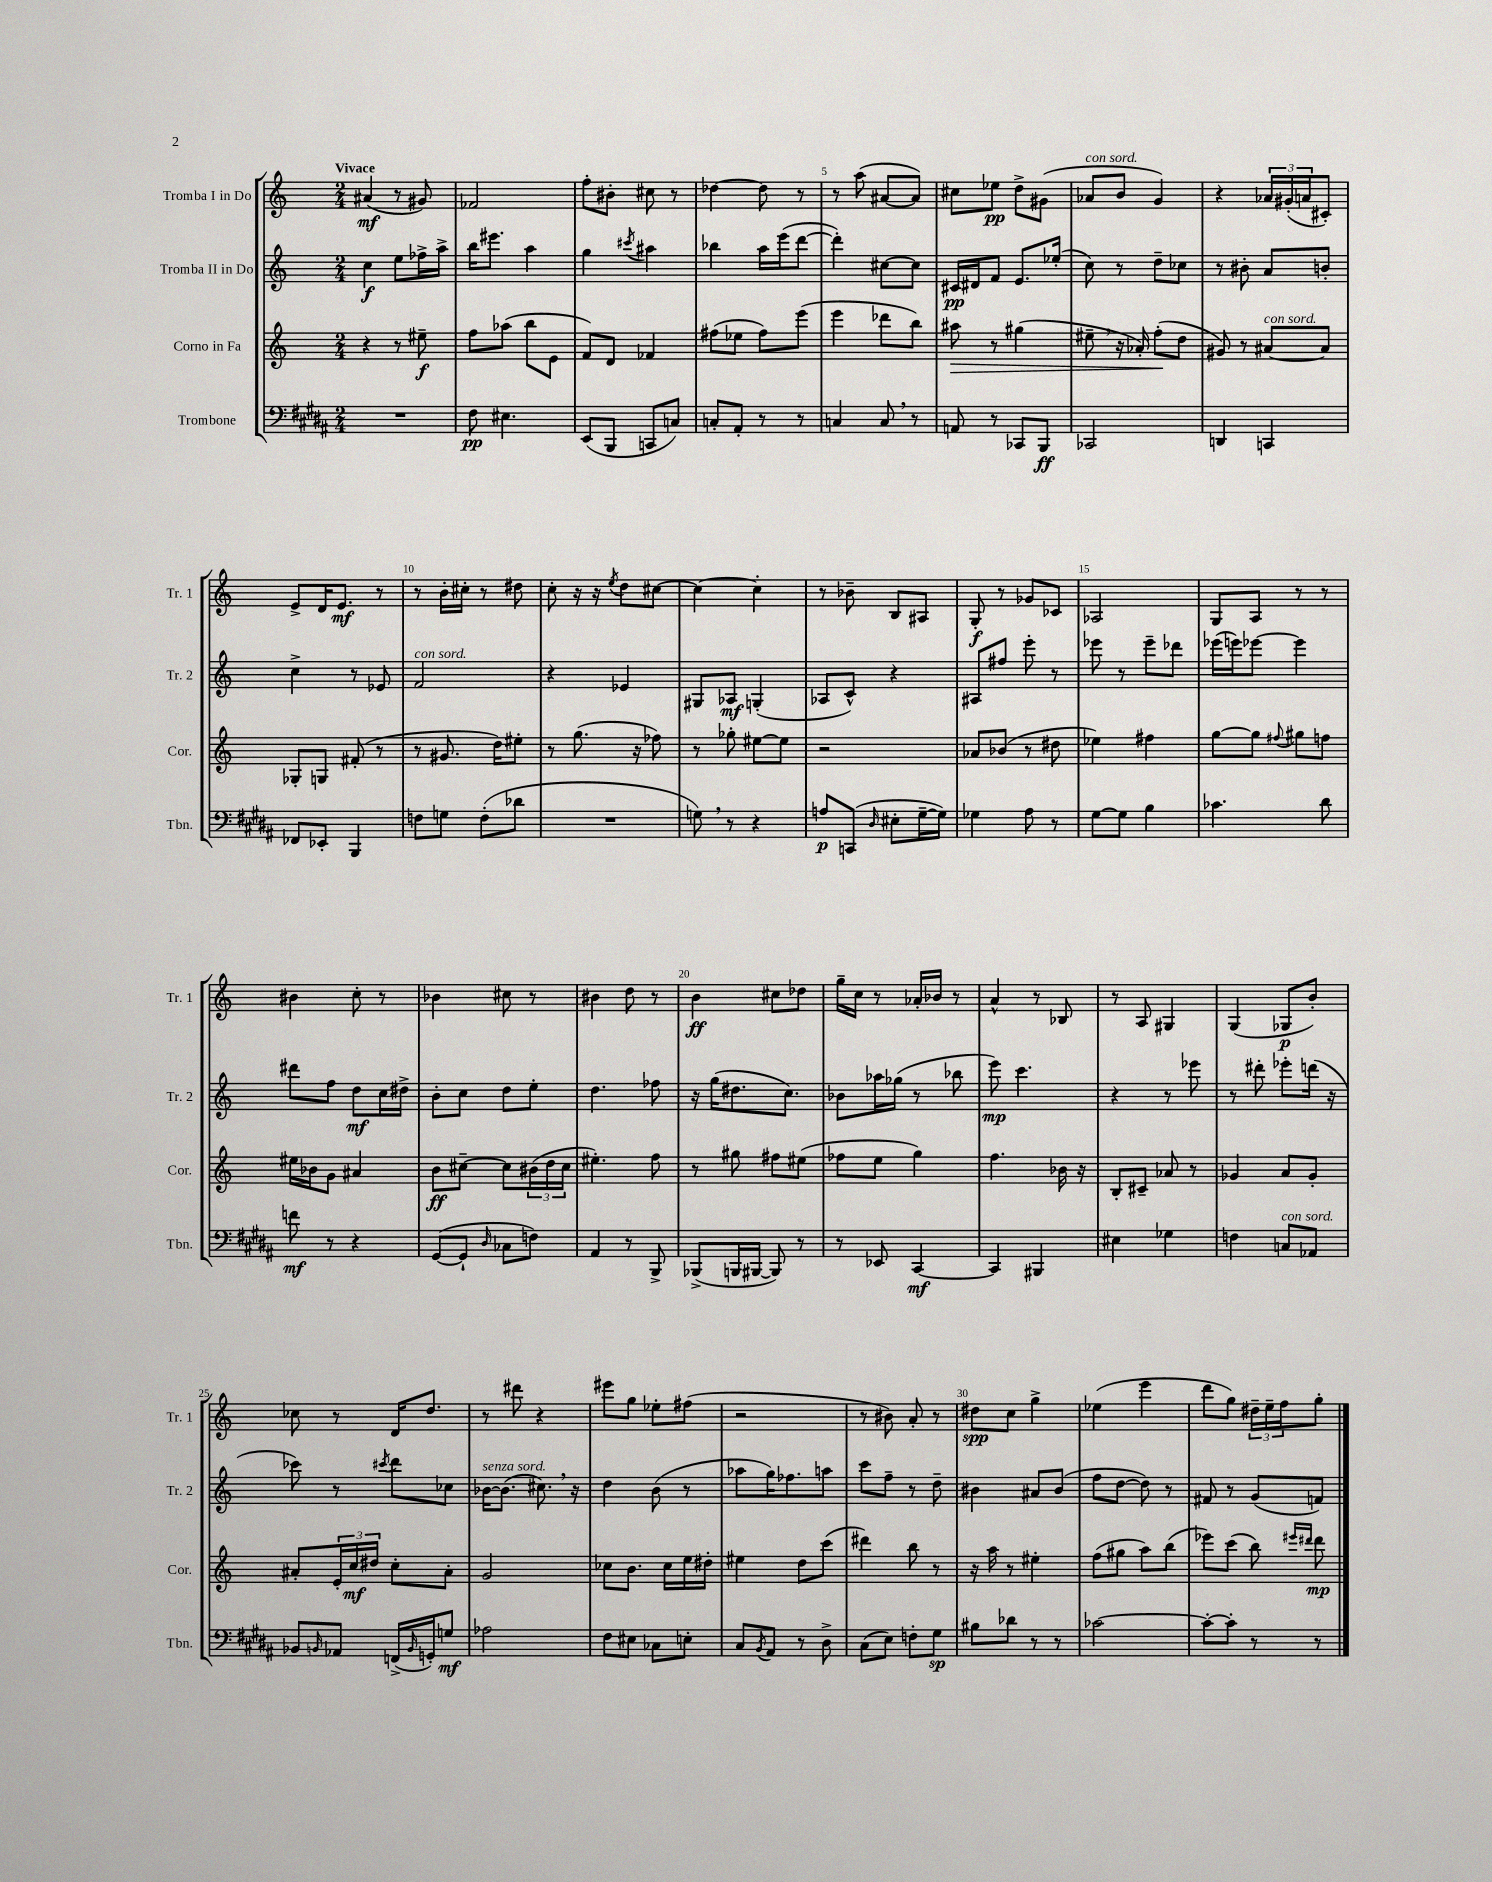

**kern	**dynam	**kern	**dynam	**kern	**dynam	**kern	**dynam
*part4	*part4	*part3	*part3	*part2	*part2	*part1	*part1
*staff4	*staff4	*staff3	*staff3	*staff2	*staff2	*staff1	*staff1
*I"Trombone	*	*I"Corno in Fa	*	*I"Tromba II in Do	*	*I"Tromba I in Do	*
*I'Tbn.	*	*I'Cor.	*	*I'Tr. 2	*	*I'Tr. 1	*
*clefF4	*	*clefG2	*	*clefG2	*	*clefG2	*
*k[f#c#g#d#a#]	*	*k[]	*	*k[]	*	*k[]	*
*M2/4	*	*M2/4	*	*M2/4	*	*M2/4	*
=1	=1	=1	=1	=1	=1	=1	=1
!	!	!	!	!	!	!LO:TX:a:B:t=Vivace	!
2r	.	4r	.	4cc\	f	(4a#X/	mf
.	.	8r	.	8ee\L	.	8r	.
.	.	8ee#X~\	f	16ff-X^\L	.	8g#X/)	.
.	.	.	.	16aa^\JJ	.	.	.
=2	=2	=2	=2	=2	=2	=2	=2
8F#\	pp	8ff\L	.	16bb\KL	.	2f-X/	.
.	.	.	.	8.eee#X\J	.	.	.
4.E#X\	.	(8aa-X\J	.	.	.	.	.
.	.	8bb\L	.	4aa\	.	.	.
.	.	8e\J	.	.	.	.	.
=3	=3	=3	=3	=3	=3	=3	=3
(8EE/L	.	8f/L)	.	4gg\	.	8ff'\L	.
8BBB/J	.	8d/J	.	.	.	8b#X'\J	.
.	.	.	.	8qccc#X/	.	.	.
8CCn/L	.	4f-X/	.	4aa#X\	.	8cc#X\	.
8Cn/J)	.	.	.	.	.	8r	.
=4	=4	=4	=4	=4	=4	=4	=4
8Cn'/L	.	(8ff#X\L	.	4bb-X\	.	[4dd-X\	.
8AA#'/J	.	8ee-X\J	.	.	.	.	.
8r	.	8ff#\L)	.	16aa\LL	.	8dd-\]	.
.	.	.	.	(16eee\J	.	.	.
8r	.	(8eee\J	.	[8ddd\J	.	8r	.
=5	=5	=5	=5	=5	=5	=5	=5
4Cn/	.	4eee\	.	4ddd'\])	.	8r	.
.	.	.	.	.	.	(8aa\	.
8C,/	.	8ddd-X\L	.	[8cc#X\L	.	[8a#X/L	.
8r	.	8bb\J)	.	8cc#\J]	.	8a#/J])	.
=6	=6	=6	=6	=6	=6	=6	=6
!	!	!	!LO:HP:b	!	!	!	!
8AAn/	.	8aa#X\	>	16c#X/LL	pp	8cc#X\L	.
.	.	.	.	16d#X/J	.	.	.
8r	.	8r	.	8f/J	.	8ee-X\J	pp
8CC-X/L	.	(4gg#X\	.	8.e/L	.	8dd^\L	.
8BBB/J	ff	.	.	.	.	(8g#X\J	.
.	.	.	.	(16ee-X'/Jk	.	.	.
=7	=7	=7	=7	=7	=7	=7	=7
!	!	!	!	!	!	!LO:TX:a:i:t=con sord.	!
2CC-X/	.	8ee#X~,\	.	8cc\)	.	8a-X/L	.
.	.	16r	.	8r	.	8b/J	.
.	.	16a-X'/)	.	.	.	.	.
.	.	(8ff'\L	.	8dd~\L	.	4g/)	.
.	.	8dd\J	]	8cc-X\J	.	.	.
=8	=8	=8	=8	=8	=8	=8	=8
4DDn/	.	8g#X/)	.	8r	.	4r	.
.	.	8r	.	8b#X'\	.	.	.
!	!	!LO:TX:a:i:t=con sord.	!	!	!	!	!
4CCn/	.	[8a#X/L	.	8a/L	.	24a-X/LL	.
.	.	.	.	.	.	(24g#X'/	.
.	.	.	.	.	.	24an/J	.
.	.	8a#/J]	.	8bn'/J	.	8c#X'/J)	.
!!LO:LB:g=z
=9	=9	=9	=9	=9	=9	=9	=9
8FF-X/L	.	8G-X'/L	.	4cc^\	.	8e^/L	.
8EE-X'/J	.	8Gn/J	.	.	.	16d/K	.
.	.	.	.	.	.	8.e/J	mf
4BBB/	.	(8f#X'/	.	8r	.	.	.
.	.	8r	.	8e-X/	.	8r	.
=10	=10	=10	=10	=10	=10	=10	=10
!	!	!	!	!LO:TX:a:i:t=con sord.	!	!	!
8Fn\L	.	8r	.	2f/	.	8r	.
8Gn\J	.	8.g#X/	.	.	.	16b'\LL	.
.	.	.	.	.	.	16cc#X'\JJ	.
(8F'\L	.	.	.	.	.	8r	.
.	.	16dd\KL)	.	.	.	.	.
8d-X\J	.	8ee#X'\J	.	.	.	8dd#X\	.
=11	=11	=11	=11	=11	=11	=11	=11
2r	.	8r	.	4r	.	8cc'\	.
.	.	(8.gg\	.	.	.	16r	.
.	.	.	.	.	.	16r	.
.	.	.	.	.	.	8qee/	.
.	.	.	.	4e-X/	.	8dd\L	.
.	.	16r	.	.	.	.	.
.	.	8ff-X\)	.	.	.	[8cc#X\J	.
=12	=12	=12	=12	=12	=12	=12	=12
8Gn,\)	.	8r	.	8G#X/L	.	4cc#\_	.
8r	.	8gg-X'\	.	8A-X/J	mf	.	.
4r	.	[8ee#X\L	.	(4Gn'/	.	4cc#'\]	.
.	.	8ee#\J]	.	.	.	.	.
=13	=13	=13	=13	=13	=13	=13	=13
8An/L	p	2r	.	8A-X/L	.	8r	.
(8CCn/J	.	.	.	8c^^/J)	.	8b-X~\	.
16qqD#/	.	.	.	.	.	.	.
8E#X'\L	.	.	.	4r	.	8B/L	.
[16G#~\L	.	.	.	.	.	8A#X/J	.
16G#\JJ])	.	.	.	.	.	.	.
=14	=14	=14	=14	=14	=14	=14	=14
4G-X\	.	8a-X/L	.	8A#X/L	.	8G'/	f
.	.	(8b-X/J	.	8ff#X/J	.	8r	.
8A#\	.	8r	.	8eee'\	.	8g-X/L	.
8r	.	8dd#X\	.	8r	.	8c-X/J	.
=15	=15	=15	=15	=15	=15	=15	=15
[8G#\L	.	4ee-X\)	.	8eee-X\	.	2A-X/	.
8G#\J]	.	.	.	8r	.	.	.
4B\	.	4ff#X\	.	8eee-~\L	.	.	.
.	.	.	.	8ddd-X\J	.	.	.
=16	=16	=16	=16	=16	=16	=16	=16
4.c-X\	.	[8gg\L	.	(16eee-X\LL	.	8G/L	.
.	.	.	.	16eeen\J)	.	.	.
.	.	8gg\J]	.	[8eee-X\J	.	8A/J	.
.	.	8qqff#X/	.	.	.	.	.
.	.	8gg#X\L	.	4eee-\]	.	8r	.
8d#\	.	8ffn\J	.	.	.	8r	.
!!LO:LB:g=z
=17	=17	=17	=17	=17	=17	=17	=17
8fn\	mf	16ee#X\LL	.	8ddd#X\L	.	4b#X\	.
.	.	16b-X\J	.	.	.	.	.
8r	.	8g\J	.	8ff\J	.	.	.
4r	.	4a#X/	.	8dd\L	mf	8cc'\	.
.	.	.	.	16cc\L	.	8r	.
.	.	.	.	16dd#X^\JJ	.	.	.
=18	=18	=18	=18	=18	=18	=18	=18
([8GG#/L	.	8b\L	ff	8b'\L	.	4b-X\	.
8GG#`/J]	.	[8cc#X~\J	.	8cc\J	.	.	.
16qqD#/	.	.	.	.	.	.	.
8C-X\L	.	8cc#\L]	.	8dd\L	.	8cc#X\	.
8Fn\J)	.	(24b#X\L	.	8ee'\J	.	8r	.
.	.	24dd\	.	.	.	.	.
.	.	24cc#\JJ	.	.	.	.	.
=19	=19	=19	=19	=19	=19	=19	=19
4AA#/	.	4.ee#X'\)	.	4.dd\	.	4b#X\	.
8r	.	.	.	.	.	8dd\	.
8BBB^/	.	8ff\	.	8ff-X\	.	8r	.
=20	=20	=20	=20	=20	=20	=20	=20
(8BBB-X^/L	.	8r	.	16r	.	4b\	ff
.	.	.	.	(16gg\KL	.	.	.
16BBBn/L	.	8gg#X\	.	8.dd#X\	.	.	.
[16BBB#X/JJ	.	.	.	.	.	.	.
8BBB#/])	.	8ff#X\L	.	.	.	8cc#X\L	.
.	.	.	.	8.cc\J)	.	.	.
8r	.	(8ee#X\J	.	.	.	8dd-X\J	.
=21	=21	=21	=21	=21	=21	=21	=21
8r	.	8ff-X\L	.	8b-X\L	.	16gg~\LL	.
.	.	.	.	.	.	16cc\JJ	.
8EE-X/	.	8ee\J	.	16aa-X\L	.	8r	.
.	.	.	.	(16gg-X\JJ	.	.	.
[4CC#/	mf	4gg\)	.	8r	.	16a-X'/LL	.
.	.	.	.	.	.	16b-X/JJ	.
.	.	.	.	8bb-X\	.	8r	.
=22	=22	=22	=22	=22	=22	=22	=22
4CC#/]	.	4.ff\	.	8eee\)	mp	4a^^/	.
.	.	.	.	4.ccc\	.	.	.
4BBB#X/	.	.	.	.	.	8r	.
.	.	16b-X\	.	.	.	8B-X/	.
.	.	16r	.	.	.	.	.
=23	=23	=23	=23	=23	=23	=23	=23
4E#X\	.	8B'/L	.	4r	.	8r	.
.	.	8c#X~/J	.	.	.	8A/	.
4G-X\	.	8a-X/	.	8r	.	4G#X/	.
.	.	8r	.	8eee-X\	.	.	.
=24	=24	=24	=24	=24	=24	=24	=24
4Fn\	.	4g-X/	.	8r	.	(4G/	.
.	.	.	.	8ddd#X'\	.	.	.
!LO:TX:a:i:t=con sord.	!	!	!	!	!	!	!
8Cn/L	.	8a/L	.	8eee-X'\L	.	8G-X/L	p
8AA-X/J	.	8g-'/J	.	(16dddn\Jk	.	8b'/J)	.
.	.	.	.	16r	.	.	.
!!LO:LB:g=z
=25	=25	=25	=25	=25	=25	=25	=25
8BB-X/L	.	8a#X'/L	.	8ccc-X\)	.	8cc-X\	.
16qqBBn/	.	.	.	.	.	.	.
8AA-X/J	.	24e'/L	.	8r	.	8r	.
.	.	24cc/	mf	.	.	.	.
.	.	24dd#X/JJ	.	.	.	.	.
.	.	.	.	8qccc#X/	.	.	.
(16FFn^/LL	.	8cc'\L	.	8ddd\L	.	16d/KL	.
16qqBB/	.	.	.	.	.	.	.
16GGn'/J)	.	.	.	.	.	8.dd/J	.
8Gn/J	mf	8a#'\J	.	8cc-X\J	.	.	.
=26	=26	=26	=26	=26	=26	=26	=26
!	!	!	!	!LO:TX:a:i:t=senza sord.	!	!	!
2A-X\	.	2g/	.	[16b-X\KL	.	8r	.
.	.	.	.	(8.b-\J]	.	.	.
.	.	.	.	.	.	8ddd#X\	.
.	.	.	.	8.cc#X,\)	.	4r	.
.	.	.	.	16r	.	.	.
=27	=27	=27	=27	=27	=27	=27	=27
8F#\L	.	8cc-X\L	.	4dd\	.	8eee#X\L	.
8E#X\J	.	8.b\J	.	.	.	8gg\J	.
8C-X\L	.	.	.	(8b\	.	8ee-X'\L	.
.	.	16cc-\LL	.	.	.	.	.
8En'\J	.	16ee\	.	8r	.	(8ff#X\J	.
.	.	16dd#X'\JJ	.	.	.	.	.
=28	=28	=28	=28	=28	=28	=28	=28
8C#/L	.	4ee#X\	.	8aa-X\L	.	2r	.
8qBB/	.	.	.	.	.	.	.
8AA#/J	.	.	.	16gg\K)	.	.	.
.	.	.	.	8.ff-X\	.	.	.
8r	.	8dd\L	.	.	.	.	.
8D#^\	.	(8ccc\J	.	8aan\J	.	.	.
=29	=29	=29	=29	=29	=29	=29	=29
(8C#\L	.	4ddd#X\)	.	8ccc\L	.	8r	.
8E\J)	.	.	.	8ff~\J	.	8b#X\)	.
8Fn'\L	.	8bb\	.	8r	.	8a'/	.
8G#\J	sp	8r	.	8dd~\	.	8r	.
=30	=30	=30	=30	=30	=30	=30	=30
8B#X\L	.	16r	.	4b#X\	.	8dd#X\L	spp
.	.	16aa\	.	.	.	.	.
8d-X\J	.	8r	.	.	.	8cc\J	.
8r	.	4ee#X'\	.	8a#X/L	.	4gg^\	.
8r	.	.	.	(8b#/J	.	.	.
=31	=31	=31	=31	=31	=31	=31	=31
[2c-X\	.	(8ff\L	.	8ff\L	.	(4ee-X\	.
.	.	8gg#X\J	.	[8dd\J	.	.	.
.	.	8aa\L)	.	8dd\])	.	4eee\	.
.	.	(8bb\J	.	8r	.	.	.
=32	=32	=32	=32	=32	=32	=32	=32
8c-'\L_	.	8eee-X\L)	.	8f#X/	.	8ddd\L	.
8c-'\J]	.	(8ccc\J	.	8r	.	8gg\J)	.
8r	.	8bb\)	.	(8g/L	.	24dd#X~\LL	.
.	.	.	.	.	.	24ee~\	.
.	.	.	.	.	.	24ff\J	.
.	.	16qqeee#X/LL	.	.	.	.	.
.	.	16qqddd#X/JJ	.	.	.	.	.
8r	.	8ddd#\	mp	8fn/J)	.	8gg'\J	.
==	==	==	==	==	==	==	==
*-	*-	*-	*-	*-	*-	*-	*-
